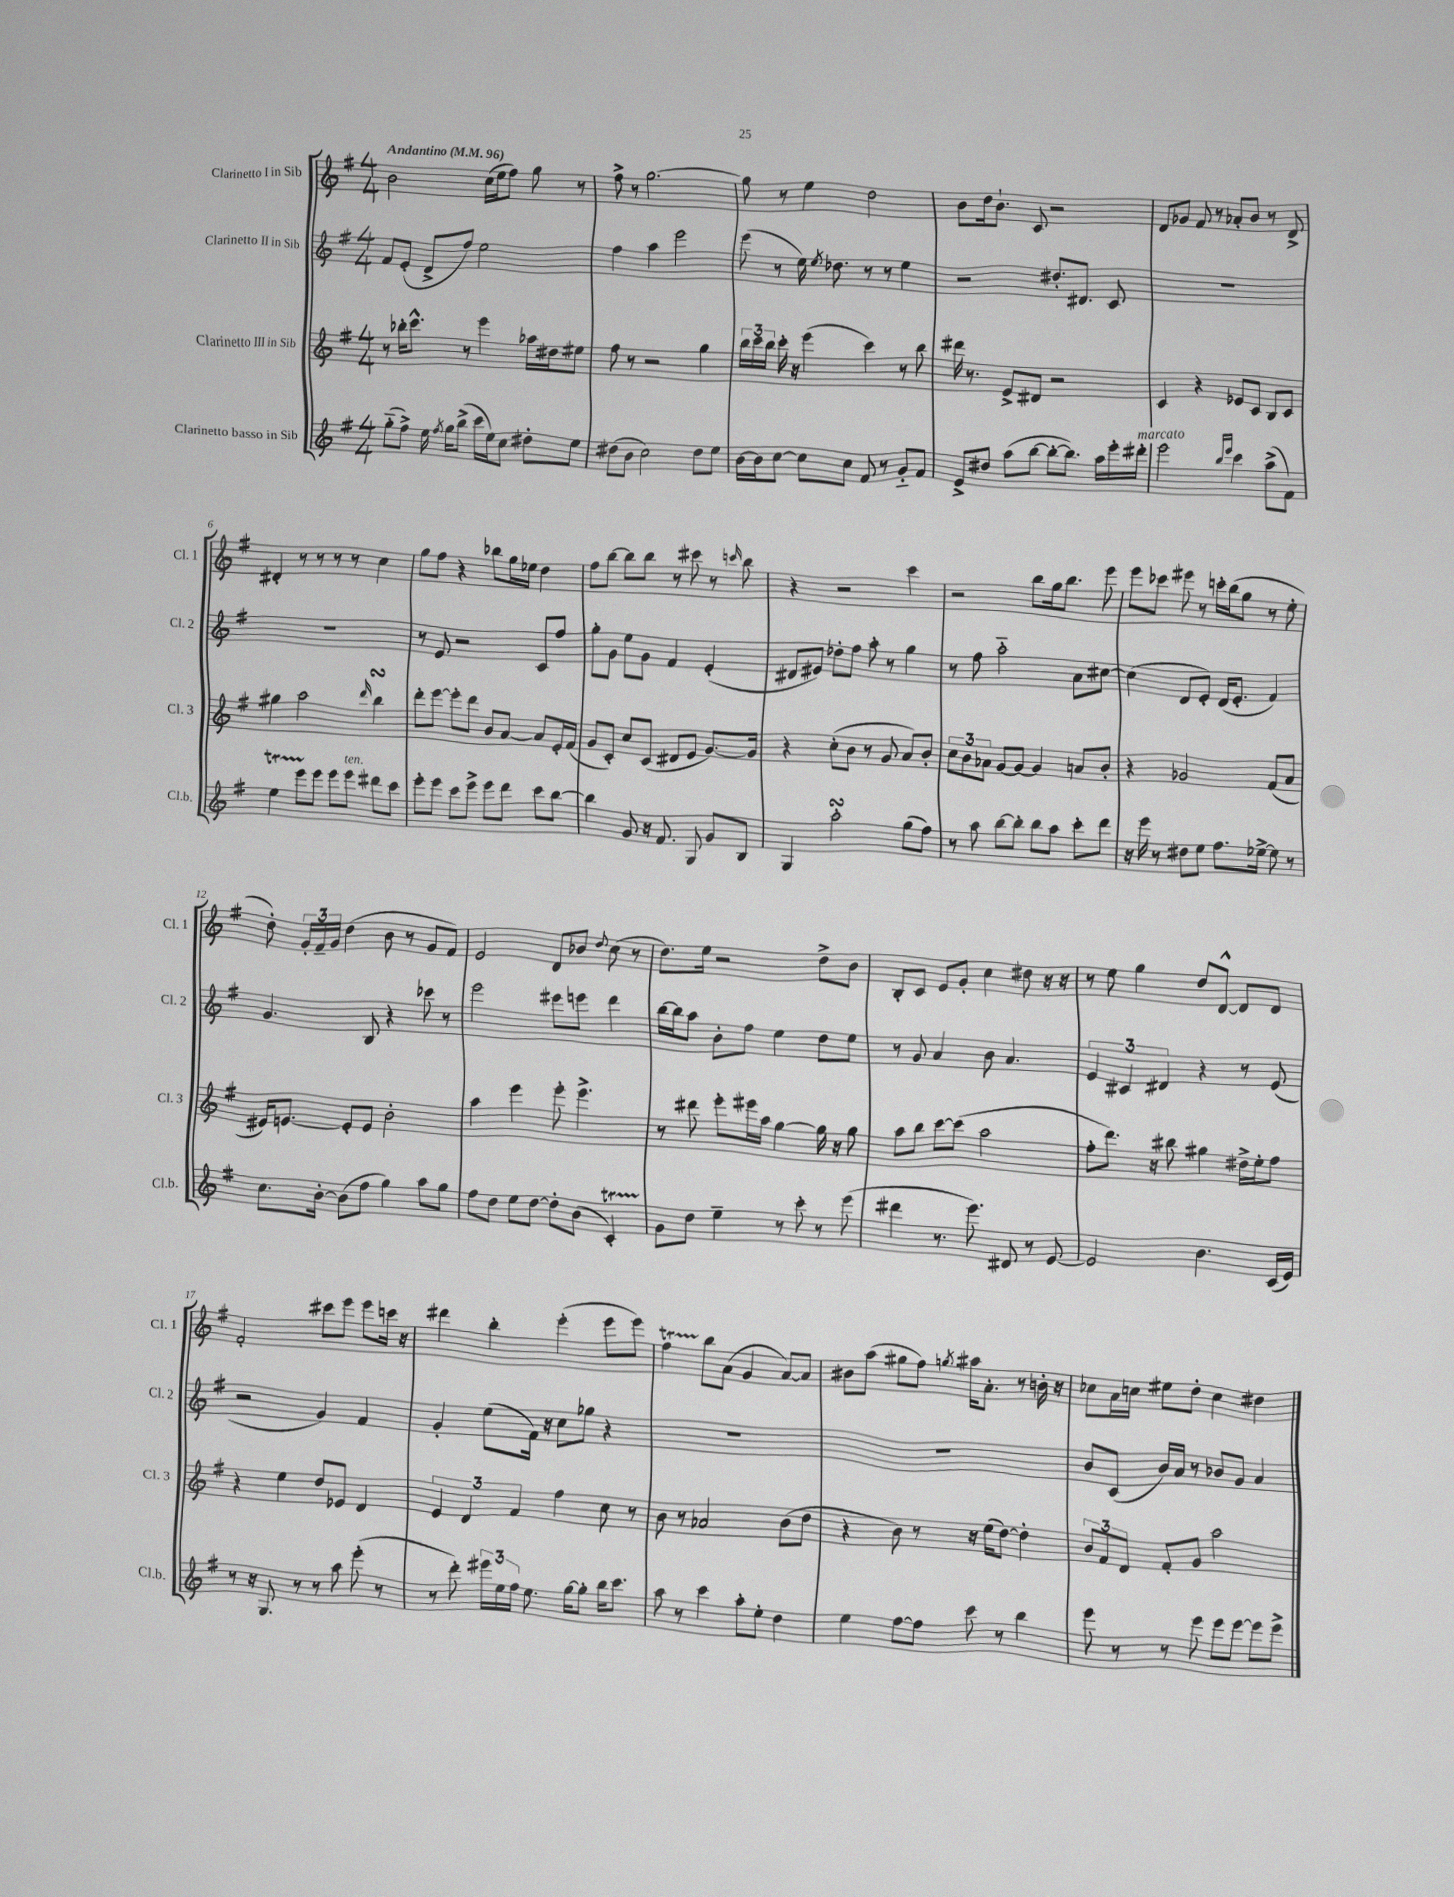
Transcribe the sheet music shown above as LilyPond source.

<<
\new StaffGroup <<
\new Staff = "s0" \with { instrumentName = "Clarinetto I in Sib" shortInstrumentName = "Cl. 1" } {
    \clef treble \key g \major \numericTimeSignature \time 4/4 \tempo "Andantino" 4 = 96
    \autoBeamOff b'2 c''16[( e''16 fis''8]) g''8 r8 |
    fis''8-> r8 g''2.~ |
    g''8 r8 e''4 d''2 |
    b'8[ d''16 b'8.]-! c'8 r2 |
    d'8[ ges'8] fis'8 r8 aes'8[-. b'8] r8 d'8-> |
    dis'4-. r8 r8 r8 r8 c''4 |
    g''8[ fis''8] r4 bes''8[ g''16 ees''16] d''4 |
    fis''8[ b''8]~ b''8[ b''8] r8 cis'''8 r8 \grace { c'''16 } b''8 |
    r4 r2 c'''4 |
    r2 b''8[ g''16 b''8.] e'''8 |
    e'''8[ ces'''8] eis'''8 r8 c'''16[-. b''16( g''8] r8 e''8-. |
    d''8-.) \tuplet 3/2 { g'16[-. fis'16-- g'16] } d''4( b'8 r8 g'8[ fis'8]) |
    e'2 d'8[ bes'8] \appoggiatura { d''8 } c''8( r8 |
    d''8.[) e''16] r2 d''8[-> b'8] |
    b8[-. c'8] e'8[ g'8]-. c''4 dis''8 r16 r16 |
    r8 e''8 g''4 d''8[ d'8]~-^ d'8[ d'8] |
    fis'2-. cis'''8[ e'''8] e'''8[ c'''16] r16 |
    dis'''4 b''4-. e'''4-.( e'''8[ e'''8]) |
    fis''4\startTrillSpan b''8[\stopTrillSpan a'8]( g'4 a'8[~) a'8] |
    bis'8[ a''8]( gis''8[ fis''8]) \acciaccatura { g''8 } ais''16[ a'8.]-. r8 b'16-. r16 |
    ces''8[ a'16 c''16] eis''8[ d''8]-. c''4 dis''4 \bar "|." |
}
\new Staff = "s1" \with { instrumentName = "Clarinetto II in Sib" shortInstrumentName = "Cl. 2" } {
    \clef treble \key g \major \numericTimeSignature \time 4/4
    \autoBeamOff fis'8[ e'8]-.( d'8[-> fis''8]) e''2 |
    fis''4 a''4 e'''2 |
    e'''8( r8 e''16) \acciaccatura { e''8 } des''8. r8 r8 e''4 |
    r2 dis''8.[-. dis'8.] c'8 |
    R1 |
    R1 |
    r8 e'8 r2 c'8[ fis''8] |
    g''8[-. g'8] e''8[ g'8] fis'4 e'4-.( |
    dis'8[ eis'8]) des''8[-. fis''8] a''8-. r8 g''4 |
    r8 fis''8 a''2-_ a'8[ cis''8]~ |
    cis''4( d'8[ e'8]-.) d'16[( e'8.]-. fis'4) |
    g'4. b8 r4 ces'''8 r8 |
    e'''2 eis'''8[ e'''8] d'''4 |
    b''16[~ b''16 a''8] b'8[-. fis''8] e''4 d''8[ e''8] |
    r8 g'8 a'4 b'8 a'4. |
    \tuplet 3/2 { e'4 cis'4 dis'4 } r4 r8 e'8( |
    r2 g'4) fis'4 |
    g'4-. e''8[( fis'16]) r16 c''8[ ges''8] r4 |
    R1 |
    R1 |
    b'8[ c'8]( b'16[) a'16] r8 bes'8[ g'8] a'4 \bar "|." |
}
\new Staff = "s2" \with { instrumentName = "Clarinetto III in Sib" shortInstrumentName = "Cl. 3" } {
    \clef treble \key g \major \numericTimeSignature \time 4/4
    \autoBeamOff r8 bes''16[-. c'''8.]-^ r8 e'''4 aes''16[ dis''16 eis''8] |
    fis''8 r8 r2 g''4 |
    \tuplet 3/2 { b''16[ c'''16 b''16] } c'''16-. r16 e'''4( c'''4) r8 b''8 |
    dis'''16 r8. e'8[-> dis'8] r2 |
    c'4 r4 ees'8[ c'8] b8[ c'8] |
    gis''4 a''2 \grace { d'''16 } b''4\turn |
    d'''8[-. e'''8]~ e'''8[-. d'''8] b'8[ a'8]~ a'8[ e'16-. fis'16]( |
    g'8[ c'8]-.) c''8[ c'8]( dis'8[ e'8] g'8.[~) g'16] |
    r4 c''8[-.( b'8] r8 g'8 a'8[) b'8]-. |
    \tuplet 3/2 { c''8[ b'8 aes'8] } g'8[~ g'8]~ g'4 a'8[ b'8]-. |
    r4 ges'2 fis'8[( a'8] |
    eis'16[) e'8.]~ e'8[-. e'8] b'2-. |
    a''4 e'''4 e'''8-. e'''4.-> |
    r8 dis'''8 e'''8[-. eis'''16 a''16] g''4~ g''16 r16 g''8 |
    a''8[ b''8] c'''8[~ c'''8]( a''2 |
    fis''8[-. d'''8.]) r16 bis''8 gis''4 dis''16[-> e''16-. fis''8] |
    r4 e''4 d''8[ ees'8] d'4 |
    \tuplet 3/2 { e'4 d'4 fis'4 } fis''4 c''8 r8 |
    b'8 r8 aes'2 b'8[( d''8] |
    r4 b'8) r8 r16 e''16[( d''8]~) d''4-. |
    \tuplet 3/2 { b'8[ fis'8 d'8] } fis'8[-. g'8] a''2 \bar "|." |
}
\new Staff = "s3" \with { instrumentName = "Clarinetto basso in Sib" shortInstrumentName = "Cl.b." } {
    \clef treble \key g \major \numericTimeSignature \time 4/4
    \autoBeamOff g''8[-_( fis''8]->) e''16 \acciaccatura { fis''8 } g''16[ b''8]->( c'''16[ e''16) c''8] dis''8[-. e''8] |
    dis''8[( b'8] c''2) dis''8[ e''8] |
    b'16[~ b'16 c''8]~ c''8[ c''8] fis'8 r8 g'8[-_ fis'8] |
    e'8[-> dis''8] a''8[( b''8]~ b''8[~-. b''8.]) a''16[ e'''16-. dis'''16]-.^\markup { \italic "marcato" } |
    e'''2 \grace { b''16[ e'''16] } c'''4 a''8[->( fis'8]) |
    e''4\startTrillSpan e'''8[ e'''8]\stopTrillSpan e'''8[ e'''8]^\markup { \italic "ten." } dis'''8[ c'''8] |
    e'''8[-. e'''8] c'''8[ e'''8]-> e'''8[ d'''8] c'''8[ b''8]~ |
    b''4 g'8 r16 fis'8. g8 g'8[ b8] |
    g4 a''2-.\turn g''8[( fis''8]) |
    r8 a''8 b''8[~ b''8]-. b''8[ a''8] c'''8[-. d'''8] |
    r16 e'''16 r8 dis''8[ e''8] fis''8.[ ees''16]~-> ees''8 r8 |
    c''8.[ b'16]~-. b'8[( fis''8] g''4) a''8[ g''8] |
    fis''8[ d''8] e''8[ d''8]~ d''8[-. b'8]( c'4-.\startTrillSpan) |
    g'8[\stopTrillSpan d''8] e''4-- r8 c'''8-. r8 e'''8( |
    dis'''4 r8. e'''8.) dis'8 r8 e'8~ |
    e'2 b'4. c'16[( e'16]) |
    r8 r16 g8. r8 r8 a''8 e'''8-.( r8 |
    r8 d'''8-.) \tuplet 3/2 { eis'''16[ e''16 fis''16] } e''8. g''16[~ g''8]-. b''16[ c'''8.] |
    a''8 r8 c'''4 a''8[-. e''8]-. d''4 |
    e''4 fis''8[~ fis''8] c'''8 r8 b''4 |
    e'''8 r8 r8 e'''8 e'''8[ e'''8]~ e'''8[ e'''8]-> \bar "|." |
}
>>
>>
